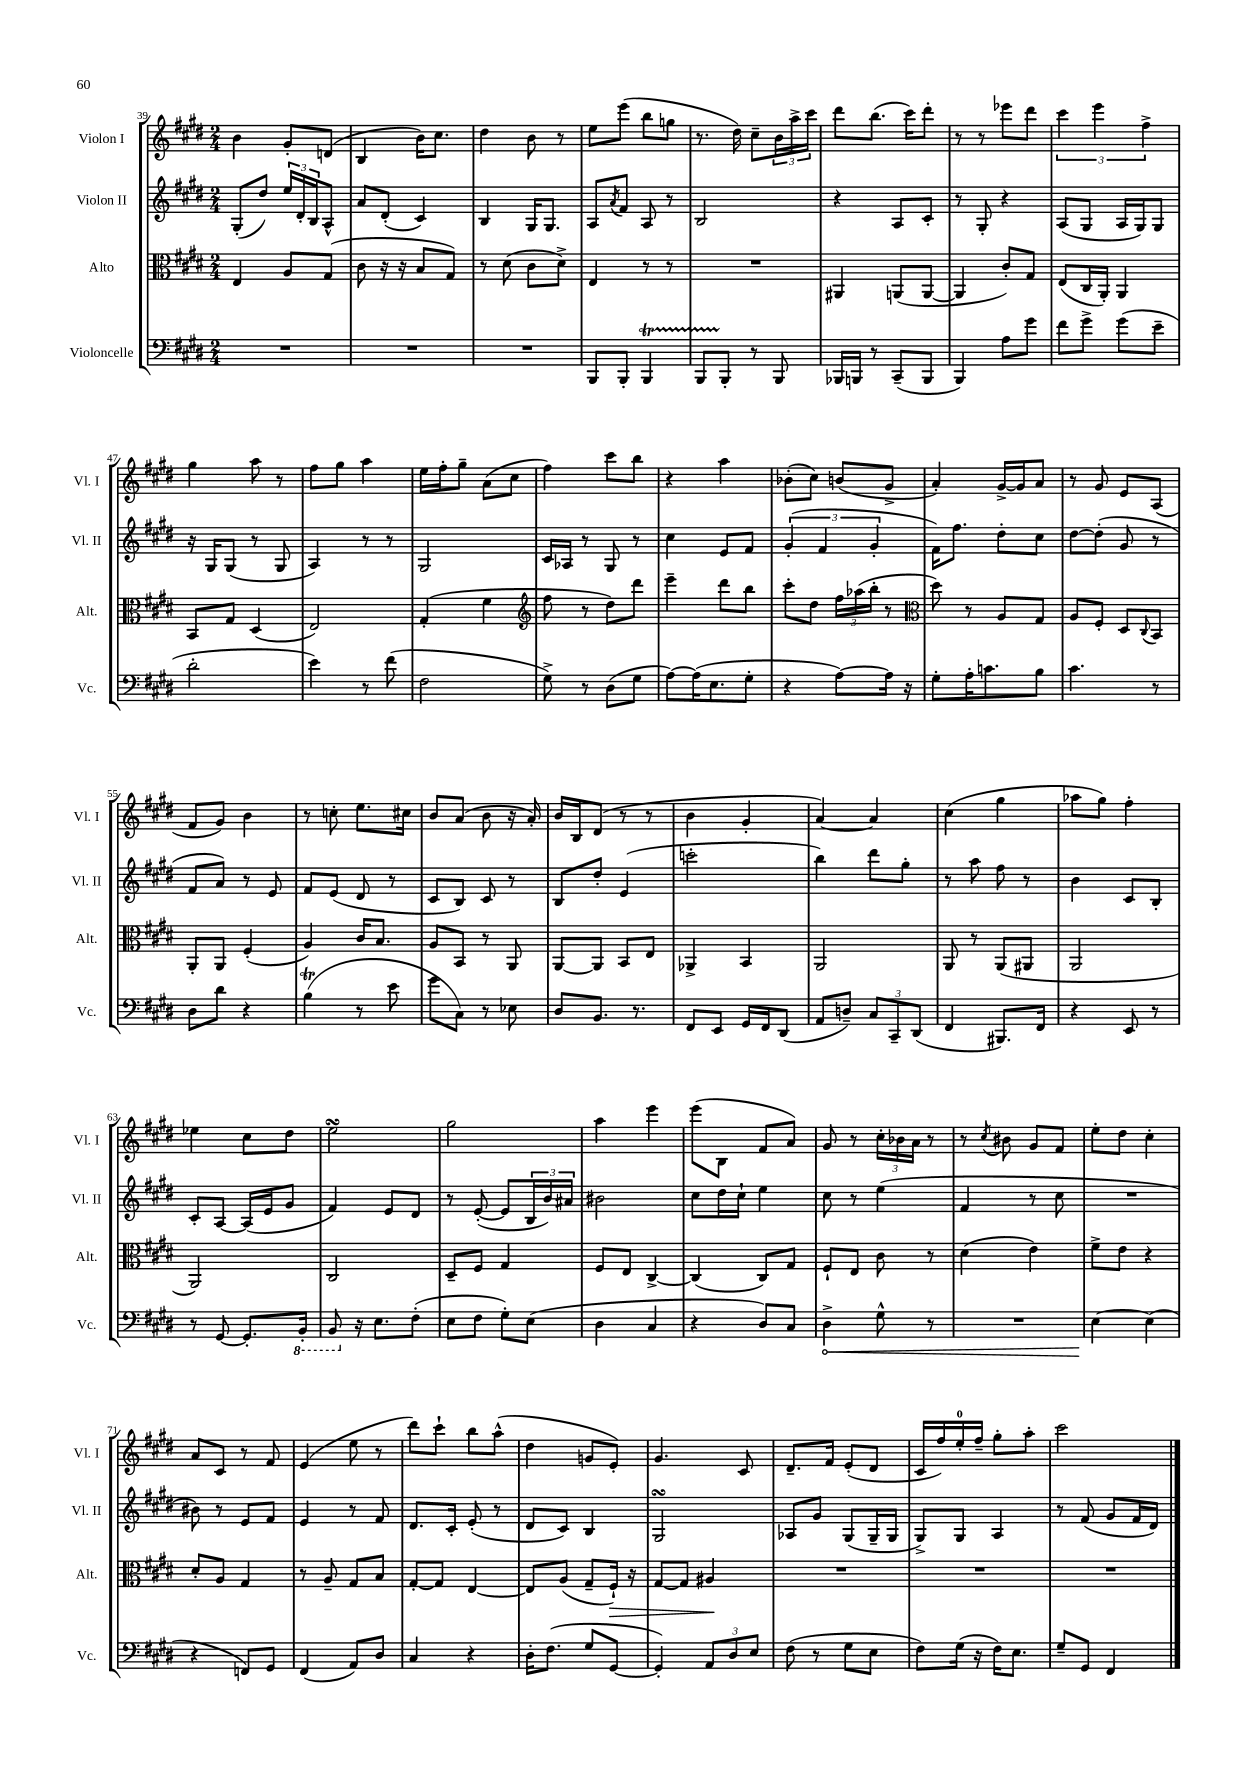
<<
\new StaffGroup <<
\new Staff = "s0" \with { instrumentName = "Violon I" shortInstrumentName = "Vl. I" } {
    \clef treble \key e \major \numericTimeSignature \time 2/4
    b'4 gis'8-. d'8( |
    b4 b'16) cis''8. |
    dis''4 b'8 r8 |
    e''8 e'''8( b''8 g''8 |
    r8. dis''16) cis''8-- \tuplet 3/2 { b'16 a''16-> cis'''16 } |
    dis'''8 b''8.( cis'''16) dis'''8-. |
    r8 r8 ees'''8 dis'''8 |
    \tuplet 3/2 { cis'''4 e'''4 fis''4-> } |
    gis''4 a''8 r8 |
    fis''8 gis''8 a''4 |
    e''16 fis''16-. gis''8-- a'8( cis''8 |
    fis''4) cis'''8 b''8 |
    r4 a''4 |
    bes'8-.( cis''8) b'8( gis'8-> |
    a'4-.) gis'16~-> gis'16 a'8 |
    r8 gis'8 e'8 a8( |
    fis'8 gis'8) b'4 |
    r8 c''8-. e''8. cis''16 |
    b'8 a'8( b'8 r16 a'16-.) |
    b'16 b16 dis'8( r8 r8 |
    b'4 gis'4-. |
    a'4~) a'4 |
    cis''4( gis''4 |
    aes''8 gis''8) fis''4-. |
    ees''4 cis''8 dis''8 |
    e''2\turn |
    gis''2 |
    a''4 e'''4 |
    e'''8( b8 fis'8 a'8) |
    gis'8 r8 \tuplet 3/2 { cis''16-. bes'16 a'16 } r8 |
    r8 \acciaccatura { cis''8 } bis'8 gis'8 fis'8 |
    e''8-. dis''8 cis''4-. |
    a'8 cis'8 r8 fis'8 |
    e'4( e''8 r8 |
    dis'''8) cis'''8-! b''8 a''8-^( |
    dis''4 g'8 e'8-.) |
    gis'4. cis'8 |
    dis'8.-- fis'16 e'8-.( dis'8 |
    cis'16 fis''16) e''16-0-. fis''16-- gis''8-. a''8-. |
    cis'''2 \bar "|." |
}
\new Staff = "s1" \with { instrumentName = "Violon II" shortInstrumentName = "Vl. II" } {
    \clef treble \key e \major \numericTimeSignature \time 2/4
    gis8-.( dis''8) \tuplet 3/2 { e''16 dis'16-. b16 } a8-^ |
    a'8 dis'8-.( cis'4) |
    b4 gis16 gis8. |
    a8 \acciaccatura { a'8 } fis'8 a8 r8 |
    b2 |
    r4 a8 cis'8-. |
    r8 gis8-. r4 |
    a8( gis8 a16 gis16) gis8 |
    r16 gis16 gis8( r8 gis8 |
    a4) r8 r8 |
    gis2 |
    cis'16 aes16 r8 gis8 r8 |
    cis''4 e'8 fis'8 |
    \tuplet 3/2 { gis'4-.( fis'4 gis'4-. } |
    fis'16) fis''8. dis''8-. cis''8 |
    dis''8~ dis''8-.( gis'8 r8 |
    fis'8 a'8) r8 e'8 |
    fis'8 e'8( dis'8 r8 |
    cis'8 b8) cis'8 r8 |
    b8 dis''8-. e'4( |
    c'''2-. |
    b''4) dis'''8 gis''8-. |
    r8 a''8 fis''8 r8 |
    b'4 cis'8 b8-. |
    cis'8-. a8~ a16( e'16 gis'8 |
    fis'4) e'8 dis'8 |
    r8 e'8~-.( e'8 \tuplet 3/2 { b16 b'16) ais'16 } |
    bis'2 |
    cis''8 dis''16 cis''16-! e''4 |
    cis''8 r8 e''4( |
    fis'4 r8 cis''8 |
    R2 |
    bis'8) r8 e'8 fis'8 |
    e'4 r8 fis'8 |
    dis'8. cis'16-. e'8-.( r8 |
    dis'8 cis'8) b4 |
    gis2\turn |
    aes8 gis'8 gis8( gis16-- gis16 |
    gis8->) gis8 a4 |
    r8 fis'8( gis'8 fis'16 dis'16) \bar "|." |
}
\new Staff = "s2" \with { instrumentName = "Alto" shortInstrumentName = "Alt." } {
    \clef alto \key e \major \numericTimeSignature \time 2/4
    e4 a8 gis8( |
    cis'8 r16 r16 b8 gis8) |
    r8 dis'8( cis'8 dis'8->) |
    e4 r8 r8 |
    R2 |
    ais,4 a,8( a,8~ |
    a,4 cis'8-.) gis8 |
    e8( cis16 a,16-.) a,4 |
    b,8 gis8 dis4( |
    e2) |
    gis4-.( fis'4 |
    \clef treble fis''8 r8 dis''8) dis'''8 |
    e'''4-- dis'''8 b''8 |
    cis'''8-. dis''8 \tuplet 3/2 { fis''16 aes''16( b''16-. } r8 |
    \clef alto dis''8) r8 a8 gis8 |
    a8 fis8-. dis8 \appoggiatura { cis8 } b,8 |
    a,8-. a,8 fis4-.( |
    a4) cis'16 b8. |
    a8 b,8 r8 a,8 |
    a,8~ a,8 b,8 e8 |
    aes,4-> b,4 |
    a,2 |
    a,8 r8 a,8( ais,8 |
    a,2 |
    a,2) |
    cis2 |
    dis8-- fis8 gis4 |
    fis8 e8 cis4~-> |
    cis4( cis8) gis8 |
    fis8-! e8 cis'8 r8 |
    dis'4( e'4) |
    fis'8-> e'8 r4 |
    dis'8-. a8 gis4 |
    r8 a8-- gis8 b8 |
    gis8~-. gis8 e4~ |
    e8 a8( gis8-- fis16-!\>) r16 |
    gis8~ gis8 ais4\! |
    R2 |
    R2 |
    R2 \bar "|." |
}
\new Staff = "s3" \with { instrumentName = "Violoncelle" shortInstrumentName = "Vc." } {
    \clef bass \key e \major \numericTimeSignature \time 2/4
    R2 |
    R2 |
    R2 |
    b,,8 b,,8-. b,,4\startTrillSpan |
    b,,8 b,,8-.\stopTrillSpan r8 b,,8 |
    bes,,16 b,,16 r8 cis,8--( b,,8 |
    b,,4) a8 gis'8 |
    fis'8 gis'8-> gis'8( e'8-- |
    dis'2-. |
    e'4) r8 fis'8( |
    fis2 |
    gis8->) r8 dis8( gis8 |
    a8~) a16( e8. gis8-. |
    r4 a8~) a16 r16 |
    gis8-. a16-. c'8. b8 |
    cis'4. r8 |
    dis8 dis'8 r4 |
    b4\trill( r8 e'8 |
    gis'8 cis8) r8 ees8 |
    dis8 b,8. r8. |
    fis,8 e,8 gis,16 fis,16 dis,8( |
    a,8 d8--) \tuplet 3/2 { cis8 cis,8-- dis,8( } |
    fis,4 bis,,8.) fis,16 |
    r4 e,8 r8 |
    r8 gis,8~ gis,8.-. \ottava #-1 b,,16-. |
    b,,8 \ottava #0 r16 e8. fis8-.( |
    e8 fis8 gis8-.) e8( |
    dis4 cis4 |
    r4 dis8) cis8 |
    \once \override Hairpin.circled-tip = ##t dis4->\< gis8-^ r8 |
    R2 |
    e4~\! e4( |
    r4 f,8) gis,8 |
    fis,4( a,8) dis8 |
    cis4 r4 |
    dis16-. fis8.( gis8 gis,8~ |
    gis,4-.) \tuplet 3/2 { a,8 dis8 e8 } |
    fis8( r8 gis8 e8 |
    fis8) gis16( r16 fis16) e8. |
    gis8-- gis,8 fis,4 \bar "|." |
}
>>
>>
\layout { \context { \Score currentBarNumber = #39 } }
